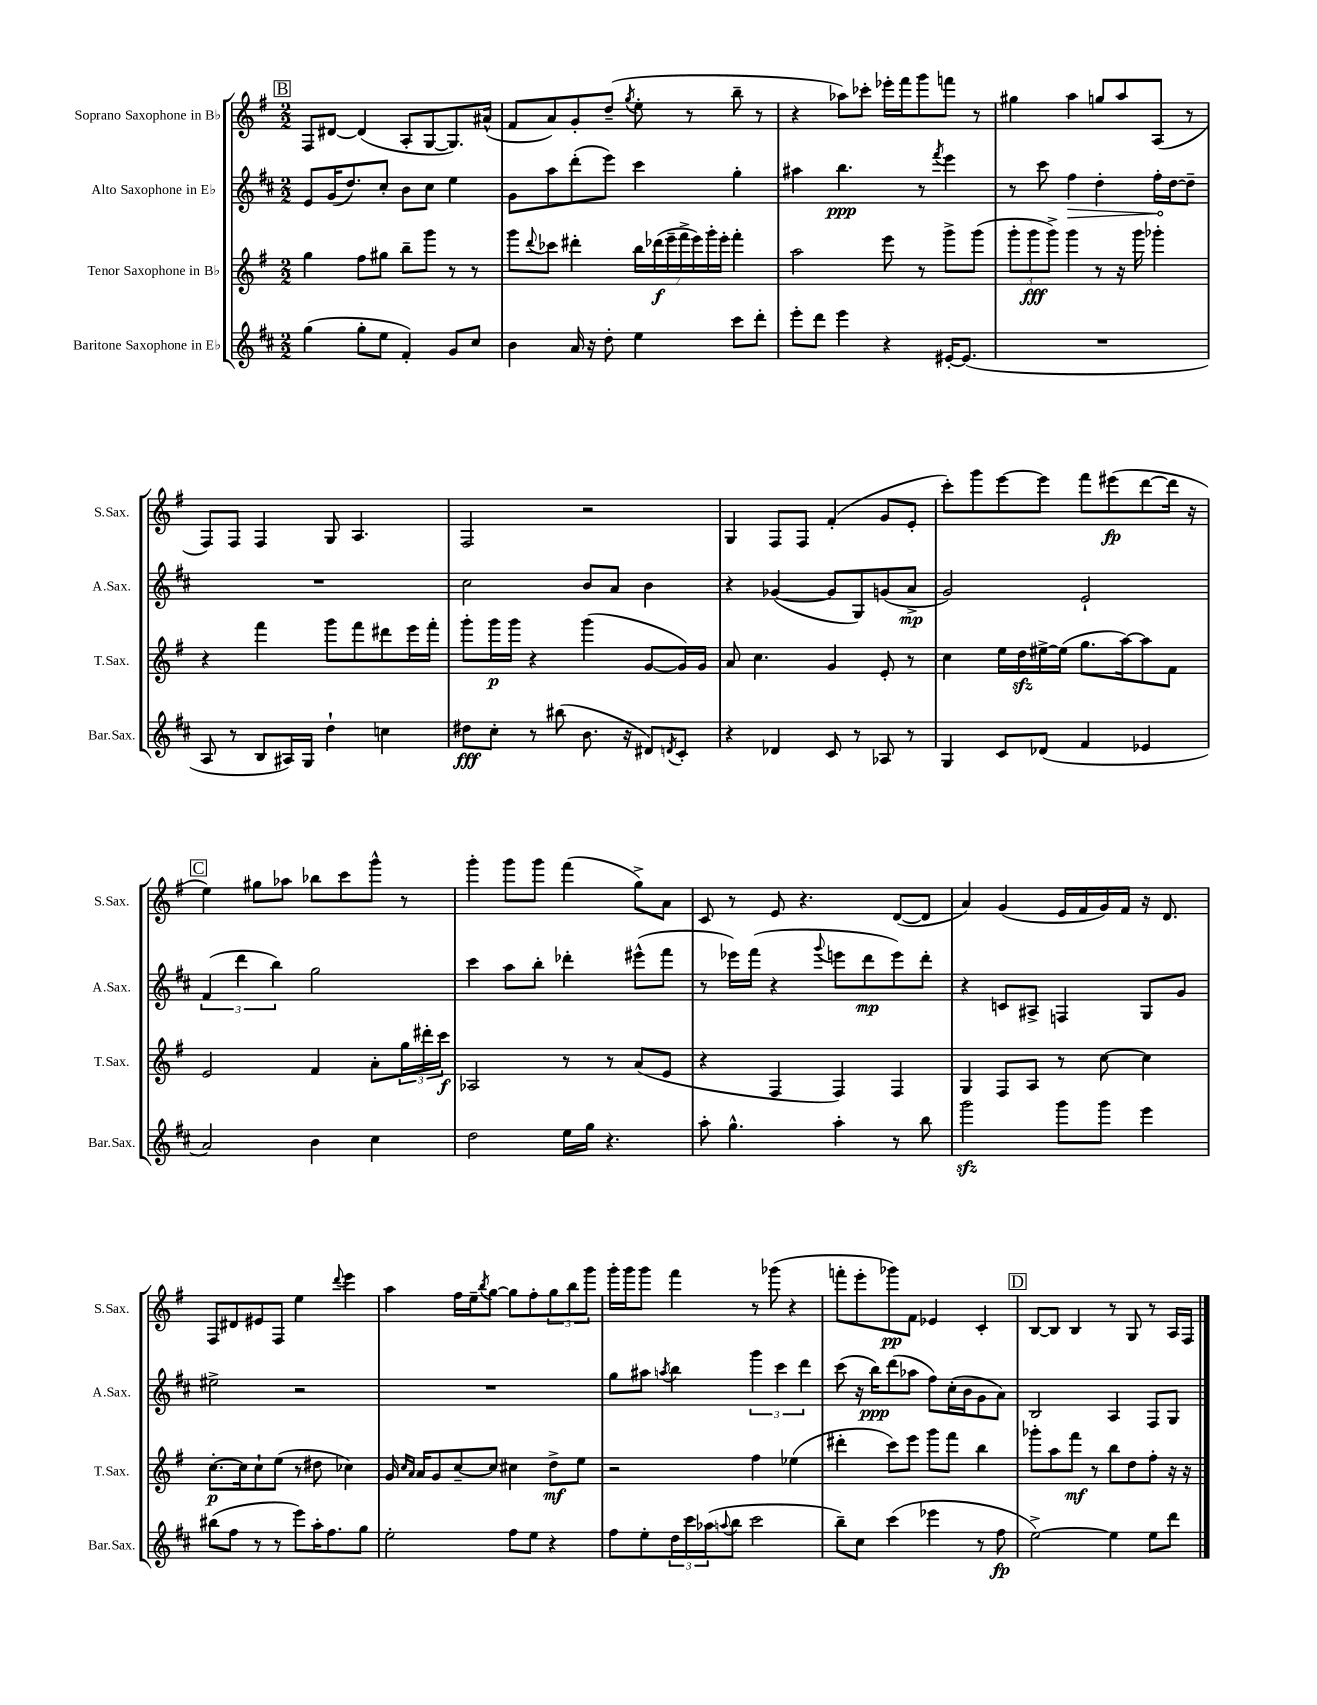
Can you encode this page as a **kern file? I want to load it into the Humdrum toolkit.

**kern	**kern	**kern	**kern
*staff4	*staff3	*staff2	*staff1
*clefG2	*clefG2	*clefG2	*clefG2
*k[f#c#]	*k[f#]	*k[f#c#]	*k[f#]
*M2/2	*M2/2	*M2/2	*M2/2
(4gg	4gg	8e	8F#
.	.	(16g	[8d#
.	.	8.dd)	.
8gg'	8ff#	.	(4d#]
8ee	8gg#	8cc#'	.
4f#')	8bb~	8b	8A'
.	8ggg	8cc#	[8G
8g	8r	4ee	8.G])
8cc#	8r	.	.
.	.	.	(16a#^^
=	=	=	=
4b	8ggg	8g	8f#
.	8qqddd	.	.
.	8ccc-	8aa	8a)
16a	4ddd#'	(8ddd'	8g'
16r	.	.	.
8dd'	.	8eee)	(8dd~
.	.	.	8qgg
4ee	28bb	4ccc#	8ee'
.	(28ddd-	.	.
.	28eee~	.	.
.	28fff#^	.	.
.	.	.	8r
.	28eee)	.	.
.	28ggg'	.	.
.	28eee'	.	.
8ccc#	4fff#'	4gg'	8bb~
8ddd'	.	.	8r
=	=	=	=
8eee'	2aa	4aa#	4r
8ddd	.	.	.
4eee	.	4.bb	8aa-)
.	.	.	8ccc-'
4r	8eee	.	16eee-'
.	.	.	16fff#
.	8r	8r	8ggg
.	.	8qfff#	.
[16e#'	8ggg^	4eee	8fff
(8.e#]	.	.	.
.	(8ggg	.	8r
=	=	=	=
1r	12ggg'	8r	4gg#
.	12ggg	.	.
.	.	8ccc#	.
.	12ggg^)	.	.
.	4ggg	4ff#	4aa
.	8r	4dd'	8gg
.	16r	.	8aa
.	16ggg	.	.
.	4ggg-'	16ff#'	(8A
.	.	[16dd	.
.	.	8dd~]	8r
=	=	=	=
8A	4r	1r	8F#)
8r	.	.	8F#
8B	4fff#	.	4F#
16A#)	.	.	.
16G	.	.	.
4dd`	8ggg	.	8G
.	8fff#	.	4.A
4cc	8ddd#	.	.
.	16eee	.	.
.	16fff#'	.	.
=	=	=	=
8dd#	8ggg'	2cc#	2F#
8cc#'	16ggg	.	.
.	16ggg	.	.
8r	4r	.	.
(8bb#	.	.	.
8.b	(4ggg	8b	2r
.	.	8a	.
16r	.	.	.
8d#)	[8g	4b	.
8qd	.	.	.
8c#'	16g])	.	.
.	16g	.	.
=	=	=	=
4r	8a	4r	4G
.	4.cc	.	.
4d-	.	([4g-	8F#
.	.	.	8F#
8c#	4g	8g-]	(4f#'
8r	.	8G)	.
8A-	8e'	(8g	8g
8r	8r	8a^	8e'
=	=	=	=
4G	4cc	2g)	8ccc')
.	.	.	8ggg
8c#	16ee	.	[8eee
.	16dd	.	.
(8d-	[16ee#^	.	8eee]
.	(16ee#]	.	.
4f#	8.gg	2e`	8fff#
.	.	.	(8eee#
.	[16aa)	.	.
4e-	8aa]	.	[8ddd
.	8f#	.	16ddd]
.	.	.	16r
=	=	=	=
2a)	2e	(6f#	4ee)
.	.	6ddd	.
.	.	.	8gg#
.	.	6bb)	.
.	.	.	8aa-
4b	4f#	2gg	8bb-
.	.	.	8ccc
4cc#	8a'	.	8ggg^^
.	24gg	.	8r
.	24ddd#'	.	.
.	24ccc	.	.
=	=	=	=
2dd	2A-	4ccc#	4ggg'
.	.	8aa	8ggg
.	.	8bb'	8ggg
16ee	8r	4ddd-'	(4fff#
16gg	.	.	.
4.r	8r	.	.
.	(8a	(8eee#^^	8gg^)
.	8e	8fff#	8a
=	=	=	=
8aa'	4r	8r	8c
4.gg^^	.	16eee-)	8r
.	.	(16fff#	.
.	4F#	4r	8e
.	.	.	4.r
.	.	8qqggg	.
4aa'	4F#)	8eee	.
.	.	8ddd	.
8r	4F#	8eee)	([8d
8bb	.	8ddd'	8d]
=	=	=	=
2ggg	4G	4r	4a)
.	8F#	8c	(4g
.	8A	8A#^	.
8ggg	8r	4F	16e
.	.	.	16f#
8ggg	[8cc	.	16g)
.	.	.	16f#
4eee	4cc]	8G	16r
.	.	.	8.d
.	.	8g	.
=	=	=	=
(8bb#	[8.cc'	2ee#^	8F#
8ff#	.	.	8d#
.	16cc]	.	.
8r	8cc`	.	8e#
8r	(8ee	.	8F#
8eee)	8r	2r	4ee
16aa'	8dd#	.	.
8.ff#	.	.	.
.	.	.	8qqddd
.	4cc-)	.	4eee
8gg	.	.	.
=	=	=	=
2ee'	16g	1r	4aa
.	16qqcc	.	.
.	16qqa	.	.
.	16a	.	.
.	8g	.	.
.	[8cc~	.	16ff#
.	.	.	16ee~
.	.	.	8qbb
.	8cc]	.	[8gg
8ff#	4cc#	.	8gg]
8ee	.	.	8ff#'
4r	8dd^	.	12gg
.	.	.	12bb
.	8ee	.	.
.	.	.	12ggg
=	=	=	=
8ff#	2r	8gg	16ggg'
.	.	.	16ggg
8ee'	.	8aa#	8ggg
.	.	8qaa	.
24dd	.	4bb	4fff#
24ccc#	.	.	.
(24aa-	.	.	.
8qqaa	.	.	.
8bb	.	.	.
2ccc#	4ff#	6ggg	8r
.	.	.	(8ggg-
.	.	6ccc#	.
.	(4ee-	.	4r
.	.	6ddd	.
=	=	=	=
8bb~)	4ddd#'	(8ccc#	8fff'
8cc#	.	16r	8eee'
.	.	16bb)	.
(4ccc#	8ccc)	(8ddd	8ggg-)
.	8eee	8aa-	8f#
4eee-	8ggg	8ff#)	4e-
.	8fff#	(16cc#'	.
.	.	16b	.
8r	4bb	8g	4c'
8ff#	.	8a)	.
=	=	=	=
[2ee^)	8ggg-'	2B	[8B
.	8aa	.	8B]
.	8fff#	.	4B
.	8r	.	.
4ee]	8bb	4A	8r
.	8dd	.	8G
8ee	8ff#'	8F#	8r
8ddd	16r	8G	16A
.	16r	.	16F#
==	==	==	==
*-	*-	*-	*-
